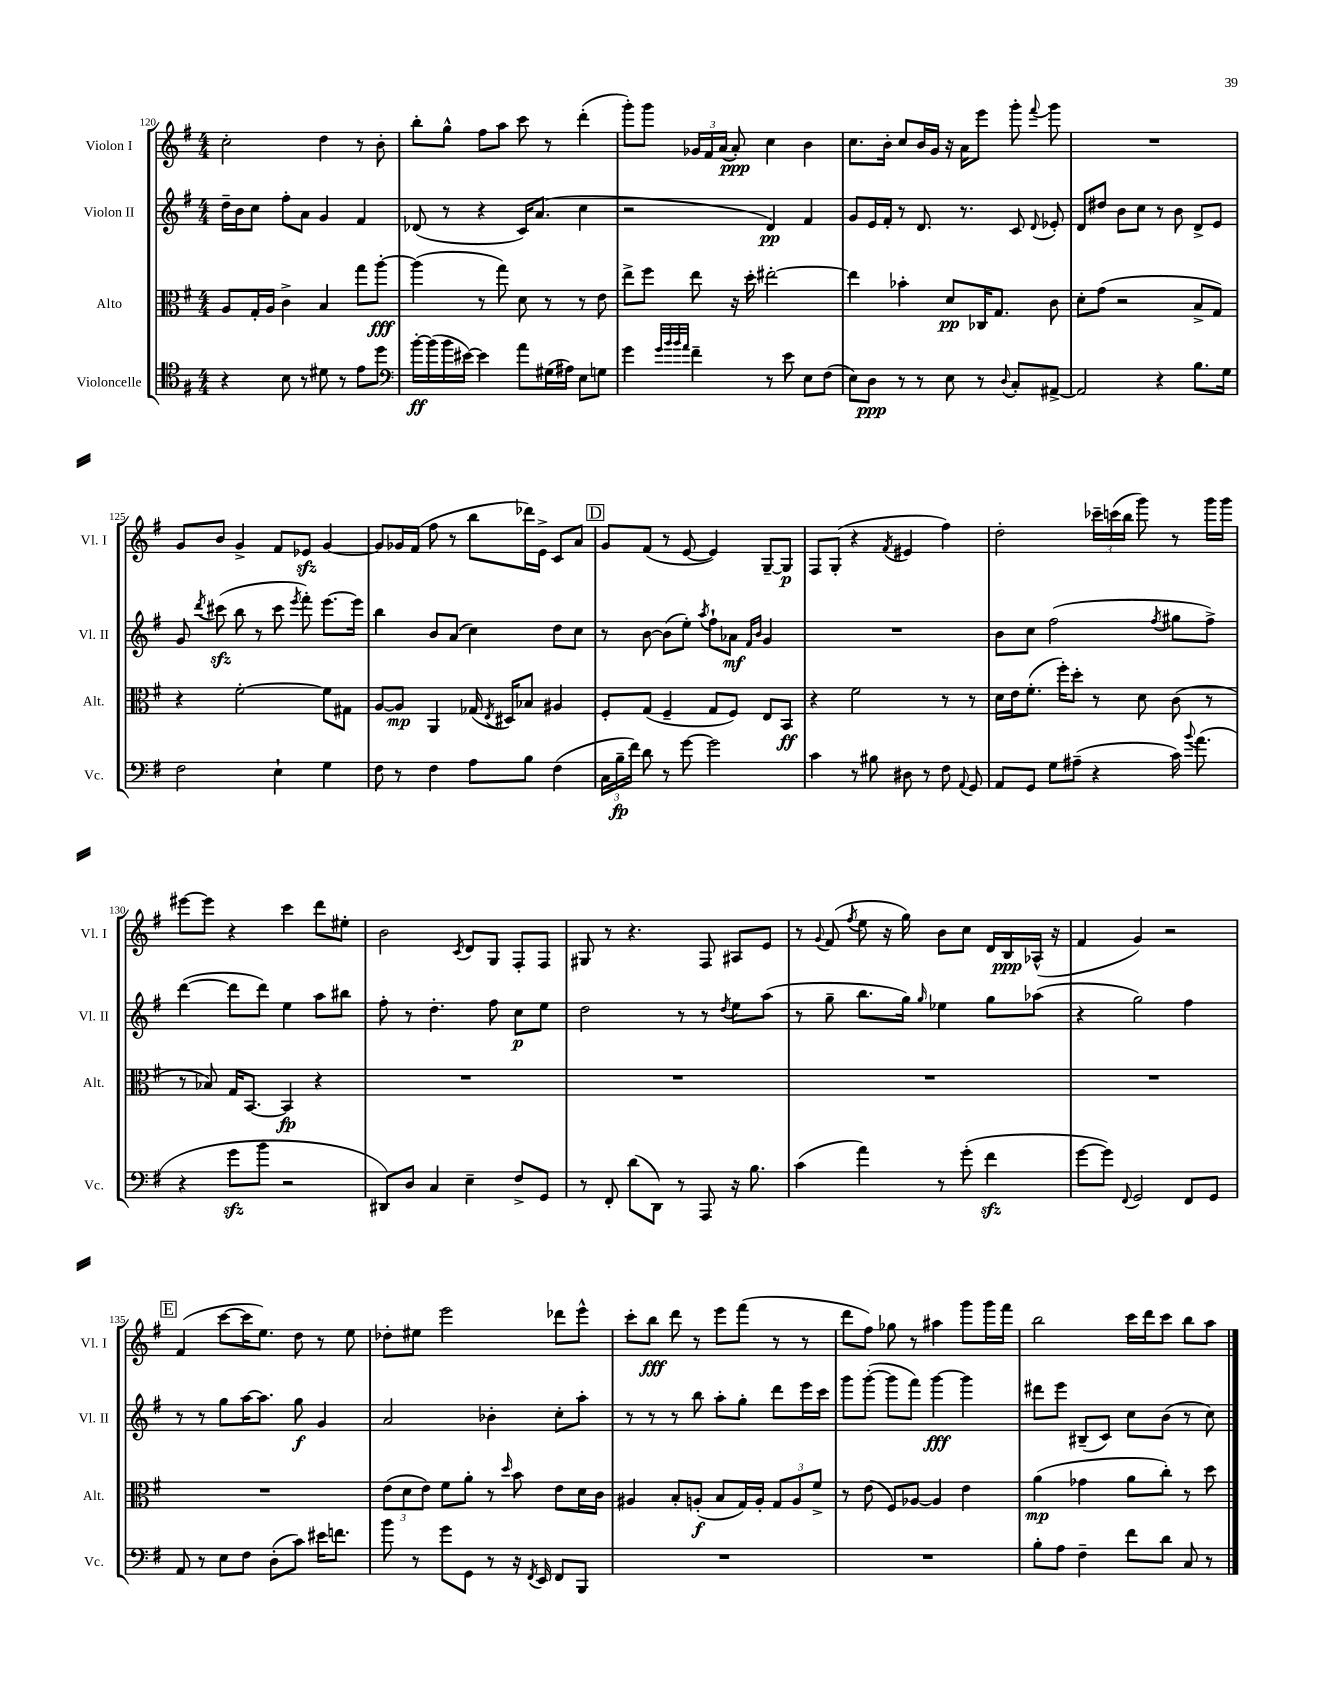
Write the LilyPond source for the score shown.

<<
\new StaffGroup <<
\new Staff = "s0" \with { instrumentName = "Violon I" shortInstrumentName = "Vl. I" } {
    \clef treble \key g \major \numericTimeSignature \time 4/4
    \autoBeamOff c''2-. d''4 r8 b'8-. |
    b''8[-. g''8]-^ fis''8[ a''8] c'''8 r8 d'''4-.( |
    g'''8[-.) g'''8] \tuplet 3/2 { ges'16[ fis'16 a'16]( } a'8-.\ppp) c''4 b'4 |
    c''8.[ b'16]-. c''8[ b'16 g'16] r16 a'16[ e'''8] g'''8-. \appoggiatura { fis'''8 } g'''8 |
    R1 |
    g'8[ b'8] g'4-> fis'8[ ees'8]\sfz g'4~ |
    g'8[ ges'16 fis'16]( fis''8 r8 b''8[ des'''16) e'16]-> c'8[ a'8] |
    \mark \markup { \box "D" } g'8[ fis'8]( r8 e'8~ e'4) g8[~-- g8]\p |
    fis8[ g8]-.( r4 \acciaccatura { fis'8 } eis'4 fis''4) |
    d''2-. \tuplet 3/2 { ces'''16[-- c'''16( b''16] } g'''8) r8 g'''16[ g'''16] |
    eis'''8[~ eis'''8] r4 c'''4 d'''8[ eis''8]-. |
    b'2 \acciaccatura { c'8 } d'8[ g8] fis8[-. fis8] |
    gis8 r8 r4. fis8 ais8[ e'8] |
    r8 \appoggiatura { g'8 } fis'8( \acciaccatura { fis''8 } e''8 r16 g''16) b'8[ c''8] d'16[ b16\ppp aes16]-^( r16 |
    fis'4 g'4) r2 |
    \mark \markup { \box "E" } fis'4( c'''8[~ c'''16 e''8.]) d''8 r8 e''8 |
    des''8[-. eis''8] e'''2 des'''8[ e'''8]-^ |
    c'''8[-. b''8]\fff d'''8 r8 e'''8[ fis'''8]( r8 r8 |
    d'''8[ fis''8]) ges''8 r8 ais''4 g'''8[ g'''16 fis'''16] |
    b''2 c'''16[ d'''16 c'''8] b''8[ a''8] \bar "|." |
}
\new Staff = "s1" \with { instrumentName = "Violon II" shortInstrumentName = "Vl. II" } {
    \clef treble \key g \major \numericTimeSignature \time 4/4
    \autoBeamOff d''16[-- b'16 c''8] fis''8[-. a'8] g'4 fis'4 |
    des'8( r8 r4 c'16[) a'8.]( c''4 |
    r2 d'4\pp) fis'4 |
    g'8[ e'16 fis'16]-. r8 d'8. r8. c'8 \appoggiatura { d'8 } ees'8-. |
    d'8[ dis''8] b'8[ c''8] r8 b'8 d'8[-> e'8] |
    g'8 \acciaccatura { d'''8 } cis'''8\sfz( b''8 r8 cis'''8 \acciaccatura { e'''8 } fis'''8-.) e'''8.[~ e'''16] |
    b''4 b'8[ a'8]( c''4) d''8[ c''8] |
    \mark \markup { \box "D" } r8 b'8~ b'8[( e''8]-.) \acciaccatura { a''8 } fis''8[-! aes'8]\mf \grace { fis'16[ b'16] } g'4 |
    R1 |
    b'8[ c''8] fis''2( \acciaccatura { fis''8 } gis''8[ fis''8]->) |
    d'''4~( d'''8[ d'''8]) e''4 a''8[ bis''8] |
    fis''8-. r8 d''4.-. fis''8 c''8[\p e''8] |
    d''2 r8 r8 \acciaccatura { d''8 } e''8[ a''8]( |
    r8 g''8-- b''8.[ g''16]) \grace { g''16 } ees''4 g''8[ aes''8]( |
    r4 g''2) fis''4 |
    \mark \markup { \box "E" } r8 r8 g''8[ a''16~ a''8.] g''8\f g'4 |
    a'2 bes'4-. c''8[-. a''8]-. |
    r8 r8 r8 b''8 a''8[-. g''8]-. d'''8[ e'''16 c'''16] |
    g'''8[ g'''8]~-.( g'''8[ fis'''8]) g'''4~\fff g'''4 |
    dis'''8[ e'''8] bis8[--( c'8]) c''8[ b'8]( r8 c''8) \bar "|." |
}
\new Staff = "s2" \with { instrumentName = "Alto" shortInstrumentName = "Alt." } {
    \clef alto \key g \major \numericTimeSignature \time 4/4
    \autoBeamOff a8[ g16-. a16] c'4-> b4 g''8[ a''8]~-.\fff |
    a''4( r8 g''8) d'8 r8 r8 e'8 |
    e''8[-> fis''8] e''8 r16 d''16-. eis''2~-. |
    eis''4 bes'4-. d'8[\pp ces16 g8.] c'8 |
    d'8[-. g'8]( r2 b8[-> g8]) |
    r4 fis'2~-. fis'8[ gis8] |
    a8[~ a8]\mp a,4 ges16( \acciaccatura { e8 } dis16[) bes8] ais4 |
    \mark \markup { \box "D" } fis8[-. g8]( fis4-- g8[ fis8]) e8[ b,8]\ff |
    r4 fis'2 r8 r8 |
    d'16[ e'16 fis'8.]-.( fis''16[-.) d''8]-. r8 d'8 c'8( r8 |
    r8 bes8) g16[ b,8.]~ b,4\fp r4 |
    R1 |
    R1 |
    R1 |
    R1 |
    \mark \markup { \box "E" } R1 |
    \tuplet 3/2 { e'8[( d'8 e'8]) } fis'8[ a'8]-. r8 \grace { d''16 } b'8 e'8[ d'16 c'16] |
    ais4 b8[-. a8]-.\f( b8[ g16) a16]-. \tuplet 3/2 { g8[ a8 fis'8]-> } |
    r8 e'8( fis8[) aes8]~ aes4 e'4 |
    a'4\mp( ges'4 a'8[ c''8]-.) r8 d''8 \bar "|." |
}
\new Staff = "s3" \with { instrumentName = "Violoncelle" shortInstrumentName = "Vc." } {
    \clef tenor \key g \major \numericTimeSignature \time 4/4
    \autoBeamOff r4 b8 r8 dis'8 r8 e'8[ d''8] |
    \clef bass b'16[~-.\ff b'16( b'16 eis'16]~) eis'4 a'8[ gis16( ais16]) e8[ g8] |
    g'4 \grace { g'32[ b'32 b'32 a'32] } fis'4-- r8 e'8 e8[ fis8]( |
    e8[) d8]\ppp r8 r8 e8 r8 \appoggiatura { d8 } c8[-. ais,8]~-> |
    ais,2 r4 b8.[ g16] |
    fis2 e4-! g4 |
    fis8 r8 fis4 a8[ b8] fis4( |
    \mark \markup { \box "D" } \tuplet 3/2 { c16[ b16--\fp fis'16]) } d'8 r8 g'8~ g'2 |
    c'4 r8 bis8 dis8 r8 fis8 \appoggiatura { a,8 } g,8 |
    a,8[ g,8] g8[ ais8]--( r4 c'16) \appoggiatura { b'8 } a'8.( |
    r4 g'8[\sfz b'8] r2 |
    dis,8[) d8] c4 e4-- fis8[-> g,8] |
    r8 fis,8-. d'8[( d,8]) r8 a,,8 r16 b8. |
    c'4( a'4) r8 g'8-.( fis'4\sfz |
    g'8[~ g'8]) \appoggiatura { fis,8 } g,2 fis,8[ g,8] |
    \mark \markup { \box "E" } a,8 r8 e8[ fis8] d8[-.( c'8]) eis'16[ f'8.] |
    b'8 r8 g'8[ g,8] r8 r16 \acciaccatura { fis,8 } e,16 fis,8[ b,,8] |
    R1 |
    R1 |
    b8[-. a8] fis4-- fis'8[ d'8] c8 r8 \bar "|." |
}
>>
>>
\layout { \context { \Score currentBarNumber = #120 } }
